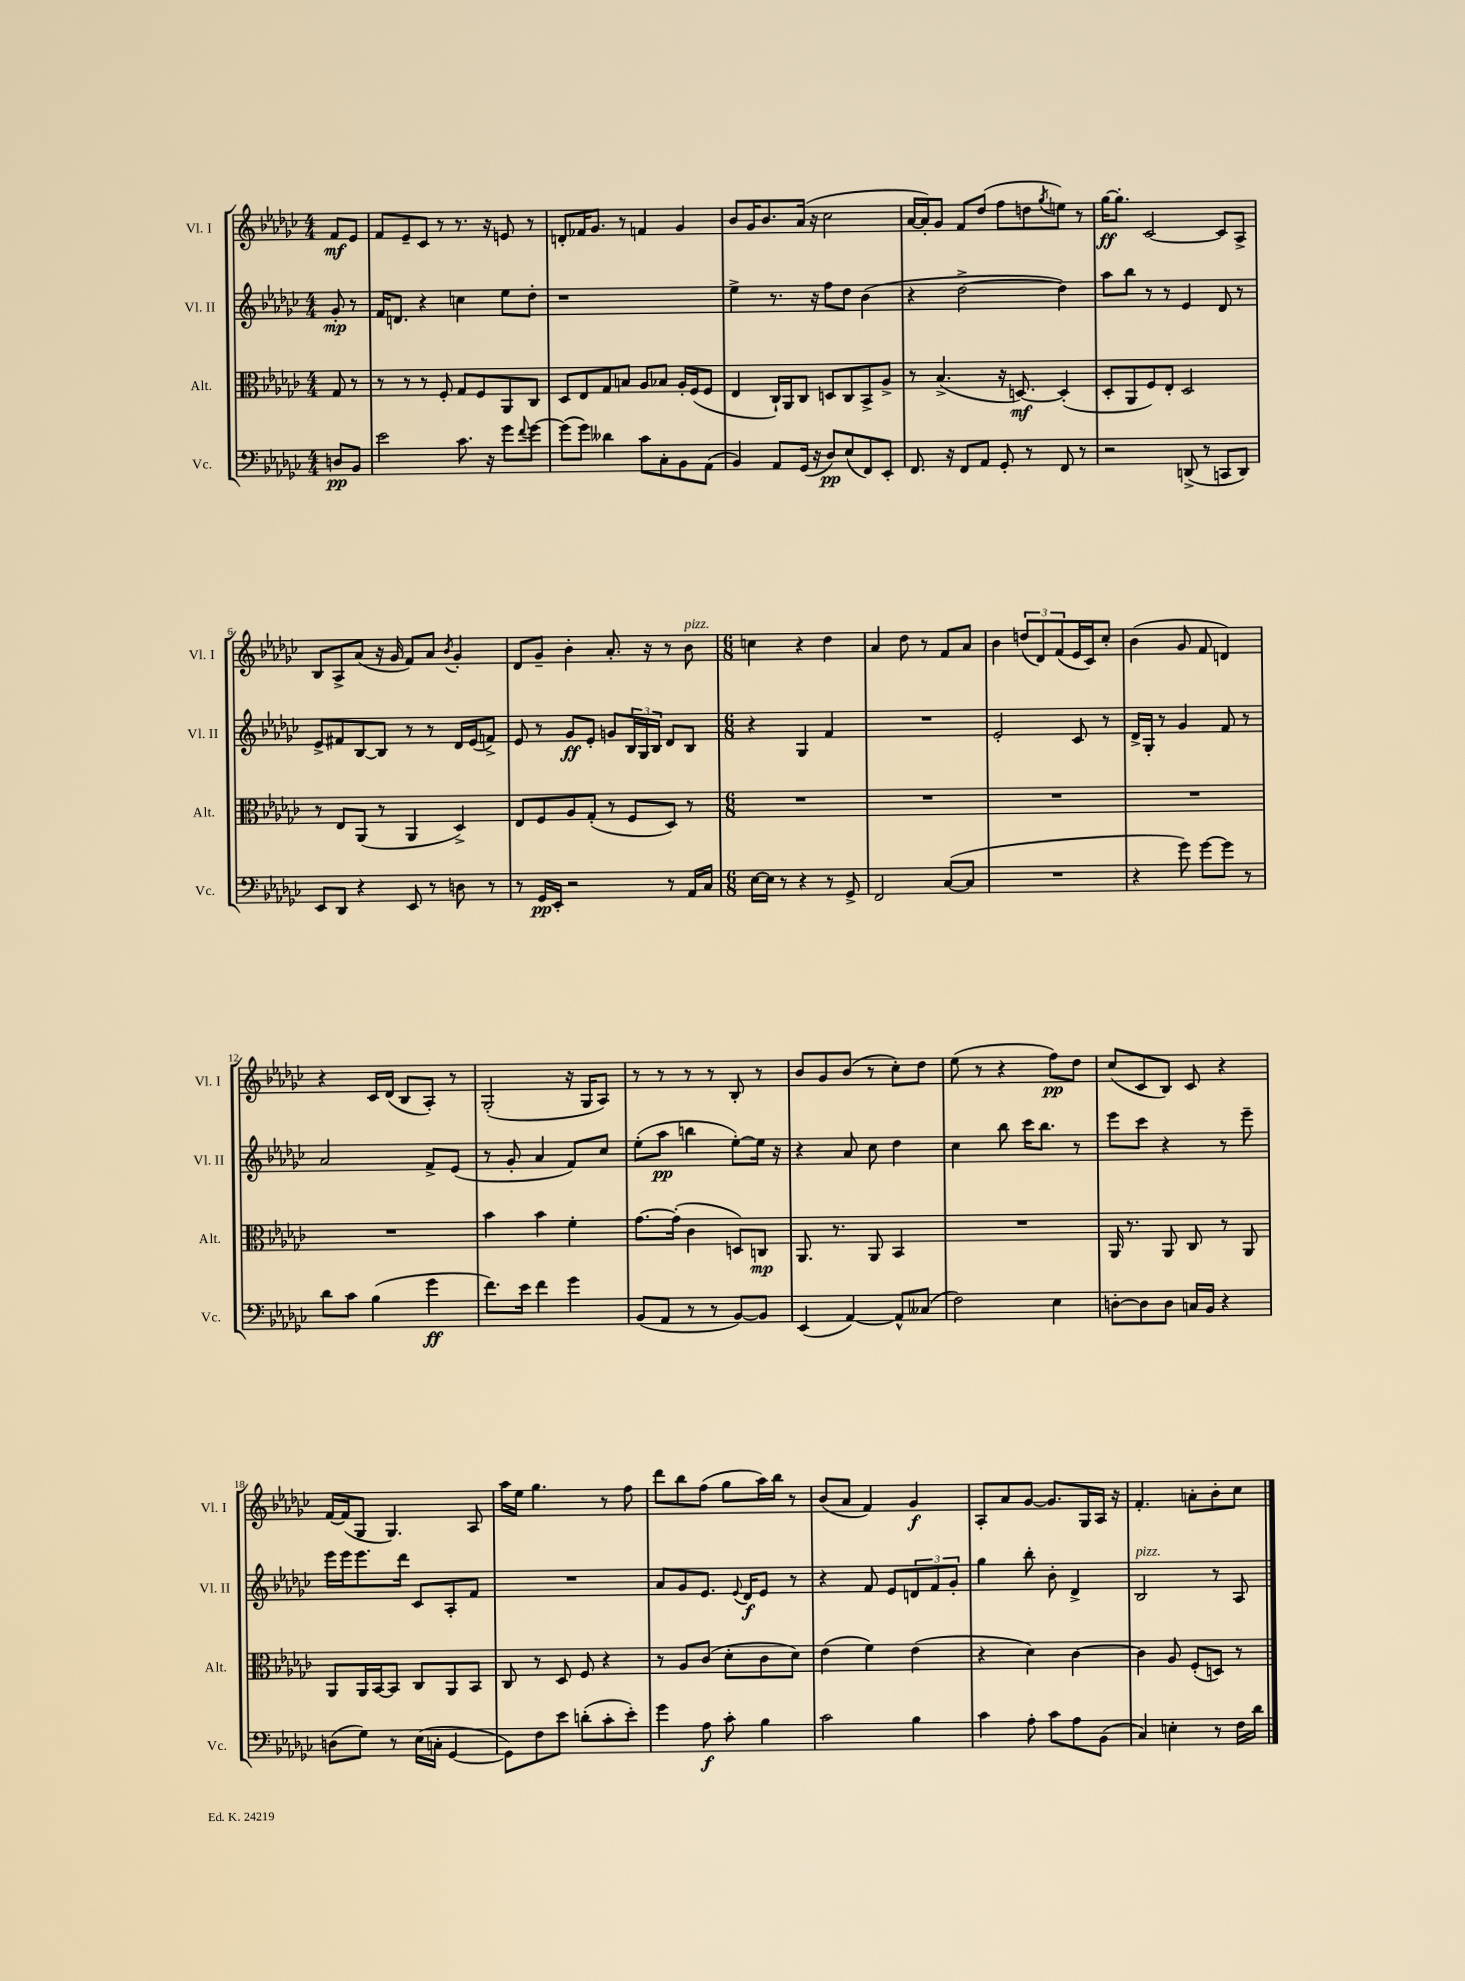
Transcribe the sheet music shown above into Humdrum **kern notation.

**kern	**kern	**kern	**kern
*staff4	*staff3	*staff2	*staff1
*clefF4	*clefC3	*clefG2	*clefG2
*k[b-e-a-d-g-c-]	*k[b-e-a-d-g-c-]	*k[b-e-a-d-g-c-]	*k[b-e-a-d-g-c-]
*M4/4	*M4/4	*M4/4	*M4/4
8D/L	8G-/	8g-'/	8f/L
8BB-/J	8r	8r	8e-/J
=	=	=	=
2e-\	8r	16f/LK	8f/L
.	.	8.d/J	.
.	8r	.	8e-~/
.	8r	4r	8c-/J
.	8F'/	.	8r
8.c-\	8G-/L	4cc\	8.r
.	8F/	.	.
16r	.	.	16r
8g-\L	8AA-/	8ee-\L	8e/
8qqf/	.	.	.
[8g-\J	8C-/J	8dd-'\J	8r
=	=	=	=
(8g-\]L	8D-/L	1r	8d'/L
8g-\J)	8E-/	.	16f-/K
.	.	.	8.g-/J
4d--\	8G-/	.	.
.	8B/J	.	8r
8c-\L	8A-/L	.	4f/
8C-'\	8B-/J	.	.
8BB-\	16A-'/LL	.	4g-/
.	(16F/J	.	.
(8AA-\J	8F/J	.	.
=	=	=	=
4BB-/)	4E-/	4ee-^\	8b-/L
.	.	.	16g-/K
.	.	.	8.b-/
8AA-/L	16C-`/LL)	8.r	.
.	16AA-/J	.	.
(16GG-/Jk	8C-/J	.	(16a-/Jk
16r	.	16r	16r
8D-/L)	8D/L	8ff\L	2cc-\
(8E-/	8C-/	8dd-\J	.
8FF/)	8BB-^/	(4b-\	.
8EE-'/J	8A-^/J	.	.
=	=	=	=
8.FF/	8r	4r	[16a-/LL
.	.	.	16a-'/]J)
.	(4.B-^/	.	8g-/J
16r	.	.	.
8FF/L	.	[2dd-^\	8f/L
8AA-/J	.	.	(8dd-/J
8GG-'/	16r	.	8ff\L
.	[8.D/)	.	.
8r	.	.	8dd\
.	.	.	8qgg-/
8FF/	(4D'/]	4dd-\])	8ee\J)
8r	.	.	8r
=	=	=	=
2r	8D-'/L	8aa-\L	[16gg-\LK
.	.	.	8.gg-'\]J
.	8AA-/	8bb-\J	.
.	8F/)	8r	[2c-/
.	8E-'/J	8r	.
(8DD^/	2D-/	4e-/	.
8r	.	.	.
8CC/L	.	8d-/	8c-/]L
8DD/J)	.	8r	8A-^/J
=	=	=	=
8EE-/L	8r	8e-^/L	8B-/L
8DD-/J	8E-/L	8f#/	8A-^/
4r	(8AA-/J	[8B-/	(8a-/J
.	8r	8B-/]J	16r
.	.	.	16g-/
8EE-/	4AA-/	8r	8f/L)
8r	.	8r	8a-/J
.	.	.	8qb-/
8D\	4D-^/)	16d-/LL	4g-'/
.	.	(16e-/J	.
8r	.	8f^/J)	.
=	=	=	=
8r	8E-/L	8e-/	8d-/L
16GG-/LL	8F/	8r	8g-~/J
16EE-'/JJ	.	.	.
2r	8A-/	8g-/L	4b-'\
.	(8G-'/J	8e-'/J	.
.	8r	8g/L	8.a-'/
.	8F/L	24B-/L	.
.	.	24G-/	.
.	.	.	16r
.	.	24B-/JJ	.
8r	8D-/J)	8d-/L	8r
16AA-/LL	8r	8B-/J	8b-\
16C-/JJ	.	.	.
=	=	=	=
*M6/8	*M6/8	*M6/8	*M6/8
[16E-\LL	2.r	4r	4cc\
16E-\]JJ	.	.	.
8r	.	.	.
4r	.	4G-/	4r
8r	.	4f/	4dd-\
8GG-^/	.	.	.
=	=	=	=
2FF/	2.r	2.r	4a-/
.	.	.	8dd-\
.	.	.	8r
([8C-/L	.	.	8f/L
8C-/]J	.	.	8a-/J
=	=	=	=
2.r	2.r	2e-'/	4b-\
.	.	.	(12dd/L
.	.	.	12d-/)
.	.	.	(12f/
.	.	8c-/	16e-/L
.	.	.	16c-/J)
.	.	8r	8cc-'/J
=	=	=	=
4r	2.r	16d-^/LL	(4b-\
.	.	16G-'/JJ	.
.	.	8r	.
8g-\)	.	4g-/	8g-/
[8g-\L	.	.	8f/
8g-\]J	.	8f/	4d/)
8r	.	8r	.
=	=	=	=
8d-\L	2.r	2a-/	4r
8c-\J	.	.	.
(4B-\	.	.	16c-/LL
.	.	.	(16d-/JJ
.	.	.	8B-/L
4g-\	.	8f^/L	8A-'/J)
.	.	(8e-/J	8r
=	=	=	=
8.f\L)	4b-\	8r	(2G-'/
.	.	8g-'/	.
16e-\Jk	.	.	.
4f\	4b-\	4a-/	.
4g-\	4f'\	8f/L)	16r
.	.	.	16G-/LK
.	.	8cc-/J	8A-/J)
=	=	=	=
(8BB-/L	[8.g-\L	(8ee-'\L	8r
8AA-/J	.	8aa-\J	8r
.	(16g-'\]Jk	.	.
8r	4c-\	4bb\	8r
8r	.	.	8r
[8BB-/L)	8D/L)	[8ee-'\L)	8B-'/
8BB-/]J	8C/J	16ee-\]Jk	8r
.	.	16r	.
=	=	=	=
(4EE-/	8.AA-/	4r	8b-/L
.	.	.	8g-/
.	8.r	.	.
[4AA-/)	.	8a-/	(8b-/J
.	8AA-/	8cc-\	8r
8AA-^^/]L	4BB-/	4dd-\	8cc-'\L)
(8C--/J	.	.	8dd-\J
=	=	=	=
2F\)	2.r	4cc-\	(8ee-\
.	.	.	8r
.	.	8bb-\	4r
.	.	16ccc-\LK	.
.	.	8.bb-\J	.
4E-\	.	.	8ff\L)
.	.	8r	8dd-\J
=	=	=	=
[8D'\L	16AA-/	8eee-\L	(8cc-/L
.	8.r	.	.
8D\]	.	8ccc-\J	8c-/
8D\J	8AA-/	4r	8B-/J)
16C/LL	8C-/	.	8c-/
16BB-/JJ	.	.	.
4r	8r	8r	4r
.	8AA-/	8eee-~\	.
=	=	=	=
(8D\L	8AA-/L	16eee-\LL	[16f/LL
.	.	16eee-\J	(16f/]J
8G-\J)	16AA-/L	8.eee-\	8G-/J
.	[16BB-/J	.	.
8r	8BB-/]J	.	4.G-/)
.	.	16ddd-\Jk	.
(16E-\LL	8C-/L	8c-/L	.
16C'\JJ	.	.	.
[4GG-/	8AA-/	8A-'/	.
.	8BB-/J	8f/J	8A-/
=	=	=	=
8GG-\]L)	8C-/	2.r	16aa-\LL
.	.	.	16ee-\JJ
8F\	8r	.	4.gg-\
8e-\J	8D-/	.	.
(8d'\L	8F/	.	.
8c-'\	4r	.	8r
8e-'\J)	.	.	8ff\
=	=	=	=
4g-\	8r	8a-/L	8ddd-\L
.	8A-/L	8g-/	8bb-\
8A-\	(8c-/J	8.e-/J	(8ff\J
8c-'\	8d-'\L	.	8gg-\L
.	.	8qqe-/	.
.	.	16d-/LK	.
4B-\	8c-\	8e-/J	16aa-\L)
.	.	.	16bb-\JJ
.	8d-\J)	8r	8r
=	=	=	=
2c-\	(4e-\	4r	(8b-/L
.	.	.	8a-/J
.	4f\)	8f/	4f/)
.	.	8e-/L	.
4B-\	(4e-\	12d/	4g-/
.	.	12f/	.
.	.	12g-'/J	.
=	=	=	=
4c-\	4r	4gg-\	8A-'/L
.	.	.	8a-/
8A-'\	4d-\)	8bb-'\	[8g-/J
8c-\L	.	8b-'\	8.g-/]L
8A-\	[4c-\	4d-^/	.
.	.	.	16G-/L
(8BB-\J	.	.	16A-/JJ
.	.	.	16r
=	=	=	=
4C-/)	4c-\]	2B-/	4.f'/
4E'\	8A-/	.	.
.	(8F'/L	.	8a'\L
8r	8D/J)	8r	8b-'\
16F\LL	8r	8A-/	8cc-\J
16d-\JJ	.	.	.
==	==	==	==
*-	*-	*-	*-
